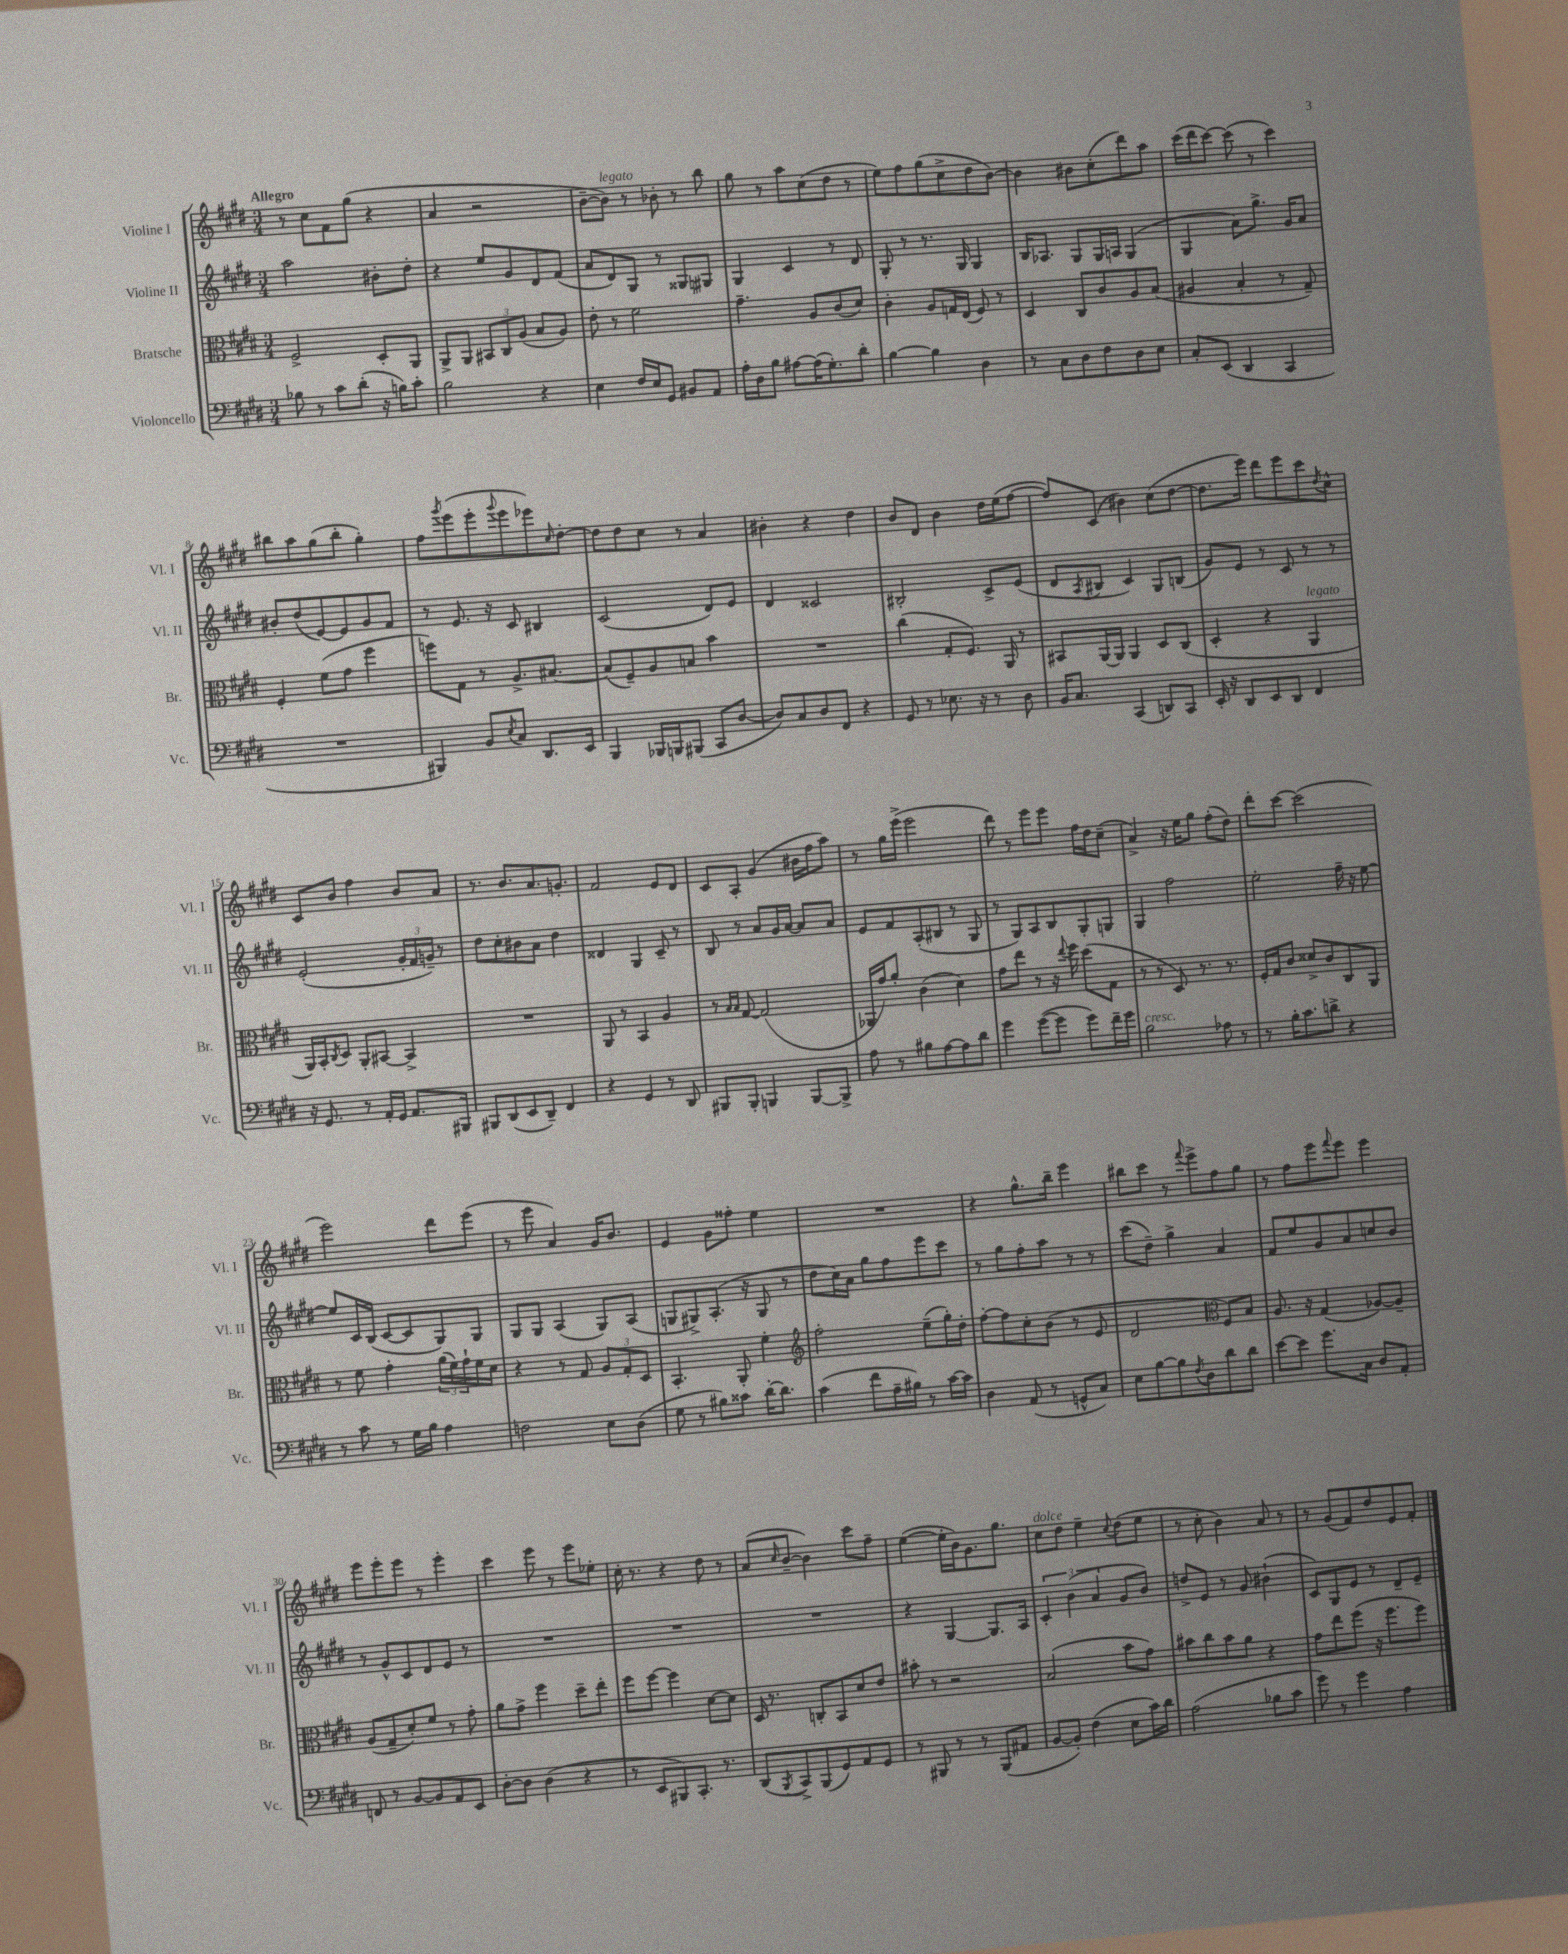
<<
\new StaffGroup <<
\new Staff = "s0" \with { instrumentName = "Violine I" shortInstrumentName = "Vl. I" } {
    \clef treble \key e \major \numericTimeSignature \time 3/4 \tempo "Allegro"
    r8 cis''8 fis'8 gis''8( r4 |
    a'4 r2 |
    b'8~-- b'8^\markup { \italic "legato" }) r8 bes'8-. r8 b''8 |
    gis''8 r8 a''8 cis''8( dis''8 r8 |
    e''8) fis''8 gis''8( cis''8-> dis''8 b'8~) |
    b'4 bis'8 cis''8-.( dis'''8) a''8 |
    cis'''16( dis'''16 cis'''8~) cis'''8( r8 cis'''4) |
    bis''8 a''8 gis''8( bis''8-. gis''4-.) |
    fis''8 \acciaccatura { gis'''8 } e'''8( e'''8-. \appoggiatura { gis'''8 } e'''8 ees'''8) \grace { cis''16 } dis''8~-. |
    dis''8 dis''8 cis''8 r8 a'4 |
    bis'4-. r4 dis''4 |
    b'8 dis'8 b'4 dis''16 e''16( fis''8~ |
    fis''8) cis'8( bis'4) cis''8( dis''8~ |
    dis''8. e'''16) dis'''8 e'''8 cis'''8 \acciaccatura { dis''8 } cis''8-^ |
    cis'8 b'8 fis''4 b'8 a'8 |
    r8. b'8. a'8. g'8.-. |
    fis'2 e'8 dis'8 |
    cis'8 a8-. gis'4( bis'16 fis''16 a''8) |
    r8 gis''16 e'''16->( e'''2 |
    dis'''8) r8 e'''8 e'''8 fis''16 dis''16 cis''8--( |
    a'4->) r16 e''16 gis''8 fis''8-.( dis''8) |
    dis'''8-. cis'''8~ cis'''2( |
    e'''2) dis'''8 e'''8( |
    r8 e'''8 a'4) gis'16 b'8. |
    e'4 gis'8 fisis''8-. e''4 |
    R2. |
    r4 gis''8.-^ b''16-- e'''4 |
    bis''8 cis'''8 r8 \appoggiatura { fis'''8 } e'''8-> fis''8 gis''8 |
    r8 fis''8 e'''8 \appoggiatura { fis'''8 } e'''8 e'''4 |
    e'''8 e'''8-. e'''8 r8 e'''4-. |
    cis'''4 e'''8 r8 e'''8 ees''8-. |
    cis''16-. r8. r4 dis''8 r8 |
    a'8( \grace { cis''16 } b'8~-- b'4) cis'''8 fis''8-- |
    e''4~( e''16-. b'16) gis'8. gis''8. |
    cis''8^\markup { \italic "dolce" } dis''8 e''4-- \appoggiatura { cis''8 } dis''8( e''8 |
    r8 cis''8-. b'4) a'8 r8 |
    r8 gis'8( fis'8) dis''8 e'8 fis'8-. \bar "|." |
}
\new Staff = "s1" \with { instrumentName = "Violine II" shortInstrumentName = "Vl. II" } {
    \clef treble \key e \major \numericTimeSignature \time 3/4
    a''2 bis'8-. dis''8-. |
    r4 e''8 gis'8 dis'8 fis'8( |
    a'8 dis'8) gis8 r8 gisis8 gis8 |
    gis4 cis'4 r8 dis'8 |
    gis8-. r8 r8. gis16 gis4 |
    b16 aes8. gis8 gis16 a16 gis4( |
    gis4 a'8) gis''8.-> gis'16 a'8 |
    bis'8-. dis''8( e'8~) e'8 gis'8 fis'8 |
    r8 e'8. r16 cis'8 bis4 |
    cis'2( dis'8) e'8 |
    dis'4 cisis'2 |
    bis2-. cis'8-> e'8( |
    dis'8 \acciaccatura { a8 } bis8 cis'4) gis8 b8( |
    gis'8) e'8 r8 cis'8 r8 r8 |
    e'2-.( \tuplet 3/2 { gis'16-. fis'16 g'16--) } r8 |
    dis''8 cis''8-. bis'8 a'8 dis''4 |
    disis'4 gis4 cis'8-- r8 |
    b8 r8 a'8 gis'16 a'16~ a'8 a'8 |
    e'8 fis'8 a8-.( bis8 r8 gis8 |
    r8 gis8) a8 b8 gis8-. g8 |
    gis4 fis''2 |
    e''2-. fis''16-- r16 e''8~ |
    e''8 cis'16 b16( cis'8~ cis'8 gis8) gis8 |
    gis8 gis8 a4( gis8) a8( |
    g8 gis8->) a8.-.( r16 gis8 r8 |
    dis''8 cis''16) a'16 gis''8 fis''8 e'''8 cis'''8 |
    r8 gis''8 fis''8-. a''8 r8 r8 |
    cis'''8( dis''8--) gis''4-> a'4 |
    fis'8 e''8 gis'8 a'8 c''8 b'8 |
    r8 gis'8-^ cis'8 dis'8 e'8 r8 |
    R2. |
    R2. |
    R2. |
    r4 gis4~ gis8. a16 |
    \tuplet 3/2 { cis'4-. b'4( a'4 } gis'8 b'8) |
    d''8-> e'8 r8 gis'8 bis'4-!( |
    cis'8) gis8 e'8 r8 dis'8-- e'8-- \bar "|." |
}
\new Staff = "s2" \with { instrumentName = "Bratsche" shortInstrumentName = "Br." } {
    \clef alto \key e \major \numericTimeSignature \time 3/4
    fis2-> dis8-. a,8 |
    a,8-> a,8 \tuplet 3/2 { bis,8 cis8 a8( } b8 a8) |
    e'8-. r8 fis'2 |
    gis'4.-- a8 cis'8( dis'8) |
    cis'4-. a8 g16 e16( fis8) r8 |
    dis4 cis8 cis'8 a8 b8( |
    ais4 b4-. r8 gis8--) |
    fis4-. fis'8( gis'8 fis''4 |
    f''8) gis8 r8 a8.-> bis8.~ |
    bis8( fis8--) a8 b8 b'4 |
    R2. |
    cis''4( gis8-. fis8.) a,16 r8 |
    bis,8 a,16~ a,16 a,4 dis8 cis8( |
    dis4-. r4 a,4^\markup { \italic "legato" } |
    a,16) b,16-. \acciaccatura { cis8 } dis8 a,8-. bis,8~ bis,4-> |
    R2. |
    a,8 r8 b,4 a4 |
    r8 \grace { b16 b16 } gis8~ gis2( |
    aes,16 gis'16) a'8-. cis'4( dis'4) |
    gis'8 e''8 r8 r16 \appoggiatura { e''8 } fis''16 dis''8( gis8 |
    r8 r8 dis8) r8. r8. |
    fis16-. gis16 cis'8 disis'8-> cis'8 cis8 a,8 |
    r8 fis'8 gis'4-. \tuplet 3/2 { a'16( fis'16) gis'16-! } fis'16 dis'16 |
    r4 r8 gis8 \tuplet 3/2 { a8 gis8-. dis8 } |
    b,4.-. a,8-. fis'4-. |
    \clef treble fis''2-. e''8--( gis''16-.) dis''16-. |
    fis''8~-. fis''8 cis''8-. b'8( r8 e'8 |
    dis'2 \clef alto fis8) b8 |
    a8. r16 gis4( aes8~) aes8-- |
    a8( gis8-- dis'8-.) fis'8 r8 gis'8-. |
    a'8 gis'8-> fis''4 dis''8-- e''8-. |
    fis''8 fis''8~ fis''4 dis'8~ dis'8 |
    dis16 r8. c8-. b,8 dis'8 e'8 |
    bis'8-. r8 r2 |
    b2( b'8 gis'8) |
    bis'8 cis''8 bis'8 a'8 r4 |
    gis'8 e''8 fis''8( r16 fis''8. fis''8) \bar "|." |
}
\new Staff = "s3" \with { instrumentName = "Violoncello" shortInstrumentName = "Vc." } {
    \clef bass \key e \major \numericTimeSignature \time 3/4
    bes8 r8 cis'8 dis'8-.( r16 b16) cis'8-. |
    b2 r4 |
    e4 fis16 e16 gis,8 bis,8 a,8 |
    a16-. dis16 b8 ais8~ ais16( gis8.-.) dis'8-. |
    b4~ b4 dis4 |
    r8 cis8 dis8 fis8 dis8 e8 |
    cis8-. e,8( dis,4 cis,4 |
    R2. |
    bis,,4) b,8 \acciaccatura { e8 } cis8 dis,8. e,16 |
    b,,4 bes,,16 b,,16 bis,,8( cis,8 dis8~ |
    dis8) cis8 dis8 fis,8 r4 |
    gis,8 r8 ees8. r16 r8 dis8 |
    b,16 cis8. cis,4( d,8) cis,8 |
    e,16-. r16 dis,8 e,8 dis,8 fis,4 |
    r16 gis,8. r8 a,16-. gis,16 a,8. bis,,16 |
    bis,,8 dis,8( e,8 dis,8--) fis,4 |
    r4 gis,4 r8 dis,8 |
    bis,,8 bis,,8-. b,,4 b,,8~ b,,8-> |
    a8 r8 bis8 a8~ a8 dis'8 |
    gis'4 gis'8~( gis'8 gis'8) fis'16-- gis'16 |
    b2^\markup { \italic "cresc." } aes8 r8 |
    r8 b16-. cis'8. d'8-> r4 |
    r8 cis'8 r8 gis16 b16 a4 |
    f2 e8 dis8( |
    gis8 r8 bis8) cisis'8 dis'16~-. dis'8. |
    cis'4( fis'8 a16-- bis16) r8 cis'16~ cis'16 |
    dis4 a,8( r8 g,8-^ cis8) |
    e8 b8~ b8 \acciaccatura { fis8 } dis8 dis'8 dis'8 |
    e'8~ e'8 gis'8. cis16 dis8 a,8-. |
    f,8 r8 b,8~ b,8 a,8 e,8 |
    dis8~-. dis8 dis4( r4 |
    r8 e,8 bis,,8) cis,8.-. r8. |
    dis,8( \acciaccatura { b,,8 } cis,8->) b,,8( gis,8) a,8 gis,8 |
    r8 bis,,8 r8 r8 bis,,8( ais,8 |
    b,8~ b,8-.) fis4( e8 cis'16) dis'16 |
    a2( bes8 cis'8 |
    gis'8) r8 gis'4 a4 \bar "|." |
}
>>
>>
